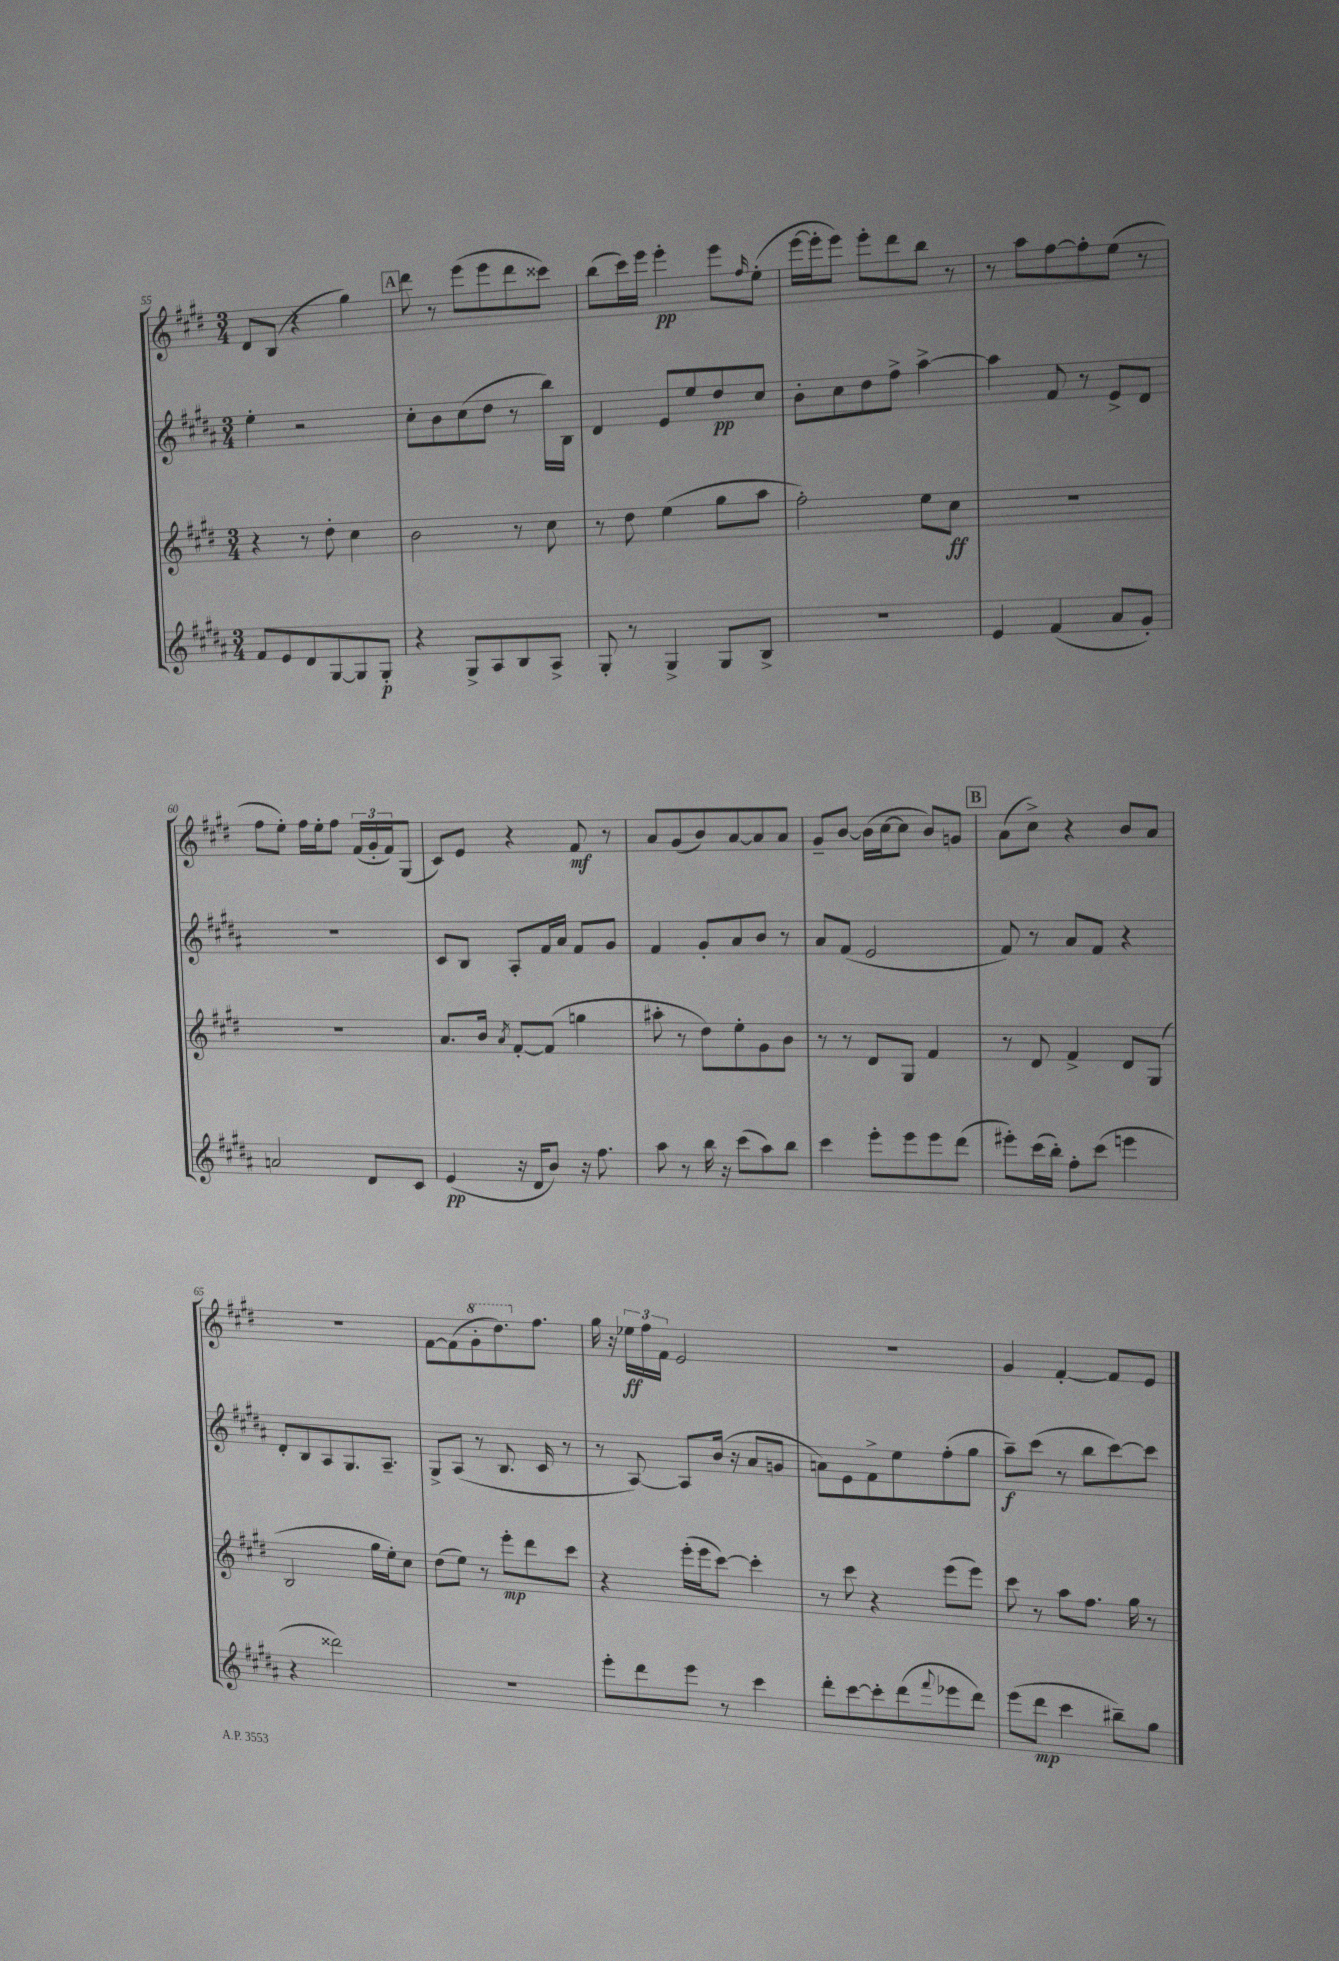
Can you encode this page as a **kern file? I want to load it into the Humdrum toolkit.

**kern	**kern	**kern	**kern
*staff4	*staff3	*staff2	*staff1
*clefG2	*clefG2	*clefG2	*clefG2
*k[f#c#g#d#a#]	*k[f#c#g#d#]	*k[f#c#g#d#a#]	*k[f#c#g#d#]
*M3/4	*M3/4	*M3/4	*M3/4
8f#/L	4r	4ee'\	8d#/L
8e/	.	.	(8B/J
8d#/	8r	2r	4r
[8G#/	8dd#'\	.	.
8G#/]	4cc#\	.	4gg#\)
8G#'/J	.	.	.
=	=	=	=
4r	2b\	8cc#'\L	8ddd#\
.	.	8b\	8r
8G#^/L	.	(8cc#\	(8eee\L
8A#/	.	8dd#\J	8eee\
8B/	8r	8r	8ddd#\
8A#^/J	8cc#\	16bb\LL)	8ccc##\J)
.	.	16B\JJ	.
=	=	=	=
8G#'/	8r	4d#/	(8bb\L
8r	8dd#\	.	16ccc#\L)
.	.	.	16eee\JJ
4G#^/	(4ee\	8e/L	4eee'\
.	.	8ee/	.
8G#/L	8gg#\L	8dd#/	8eee\L
.	.	.	16qqff#/
8B^/J	8aa\J	8cc#/J	(8ee'\J
=	=	=	=
2.r	2ff#'\)	8b'\L	[16eee\LL
.	.	.	16eee'\]J
.	.	8cc#\	8eee\J)
.	.	8dd#\	8eee'\L
.	.	8ff#^\J	8ddd#\
.	8ee\L	[4aa#^\	8bb\J
.	8cc#\J	.	8r
=	=	=	=
4e/	2.r	4aa#\]	8r
.	.	.	8aa\L
(4f#/	.	8f#/	[8ff#\
.	.	8r	8ff#'\]
8a#/L	.	8e^/L	(8ee\J
8g#'/J)	.	8d#/J	8r
=	=	=	=
2a/	2.r	2.r	8ff#\L
.	.	.	8ee'\J)
.	.	.	16ff#\LL
.	.	.	16ee'\J
.	.	.	8ff#\J
8d#/L	.	.	(24f#/LL
.	.	.	24g#'/
.	.	.	24f#/J)
8c#/J	.	.	(8G#/J
=	=	=	=
(4e/	8.a/L	8c#/L	8c#/L)
.	.	8B/J	8e/J
.	16b/Jk	.	.
.	8qa/	.	.
16r	[8f#'/L	8A#'/L	4r
16d#/LK	.	.	.
8b/J)	(8f#/]J	16f#/L	.
.	.	16a#/JJ	.
16r	4gg\	8f#/L	8f#/
8.ff#\	.	.	.
.	.	8g#/J	8r
=	=	=	=
8aa#\	8aa#'\	4f#/	8a/L
8r	8r	.	(8g#/
16bb\	8dd#\L)	8g#'/L	8b/)
16r	.	.	.
(8ccc#\L	8ee'\	8a#/	[8a/
8aa#\)	8g#\	8b/J	8a/]
8bb\J	8b\J	8r	8a/J
=	=	=	=
4ccc#\	8r	8a#/L	8g#~/L
.	8r	(8f#/J	[8b/J
8eee'\L	8d#/L	2e/	(16b\]LL
.	.	.	[16cc#\J
8eee\	8G#/J	.	8cc#\]J
8eee\	4f#/	.	8b/L)
(8ddd#\J	.	.	8g/J
=	=	=	=
8eee#'\L)	8r	8f#/)	(8a\L
(16ccc#\L	8d#/	8r	8cc#^\J)
16bb'\JJ)	.	.	.
8ff#'\L	4f#^/	8a#/L	4r
(8ccc#\J	.	8f#/J	.
4eee\	8d#/L	4r	8b/L
.	(8G#/J	.	8a/J
=	=	=	=
4r	2B/	8d#'/L	2.r
.	.	8B/	.
2ddd##\)	.	8A#/	.
.	.	8.G#/	.
.	16gg#\LL	.	.
.	16ee'\J)	8.A#~/J	.
.	8cc#\J	.	.
=	=	=	=
2.r	(8dd#\L	8G#^/L	[8f#\L
.	8ee\J)	(8A#/J	(8f#\]
.	8r	8r	8gg#'\
.	8eee'\L	8.B/	8.ddd#\)
.	8ddd#\	.	.
.	.	16c#/	8.ff#\J
.	8ccc#\J	8r	.
=	=	=	=
8eee'\L	4r	8r	16gg#\
.	.	.	16r
8ddd#\	.	[8A#/)	24ee-\LL
.	.	.	24ff#\
.	.	.	24f#\JJ
8eee\J	(16eee'\LL	8A#/]L	2e/
.	16eee\J	.	.
8r	[8ccc#\J)	(16b/Jk	.
.	.	16r	.
4ccc#\	4ccc#'\]	8a#/L	.
.	.	8g/J	.
=	=	=	=
8ddd#'\L	8r	8a\L)	2.r
[8ccc#\	8ccc#\	8e\	.
8ccc#'\]	4r	8f#^\	.
(8ddd#\	.	8ee\	.
8qqfff#/	.	.	.
8eee-\	(8eee\L	(8ff#'\	.
8ddd#\J)	8eee\J)	8gg#\J	.
=	=	=	=
(8eee\L	8ccc#\	8aa#~\L)	4g#/
8ddd#\J	8r	(8ccc#\J	.
4ccc#\	8aa\L	8r	[4f#'/
.	8.ff#\J	8bb\L	.
8bb#~\L)	.	[8ccc#\)	8f#/]L
.	16gg#\	.	.
8gg#\J	8r	8ccc#\]J	8e/J
==	==	==	==
*-	*-	*-	*-
